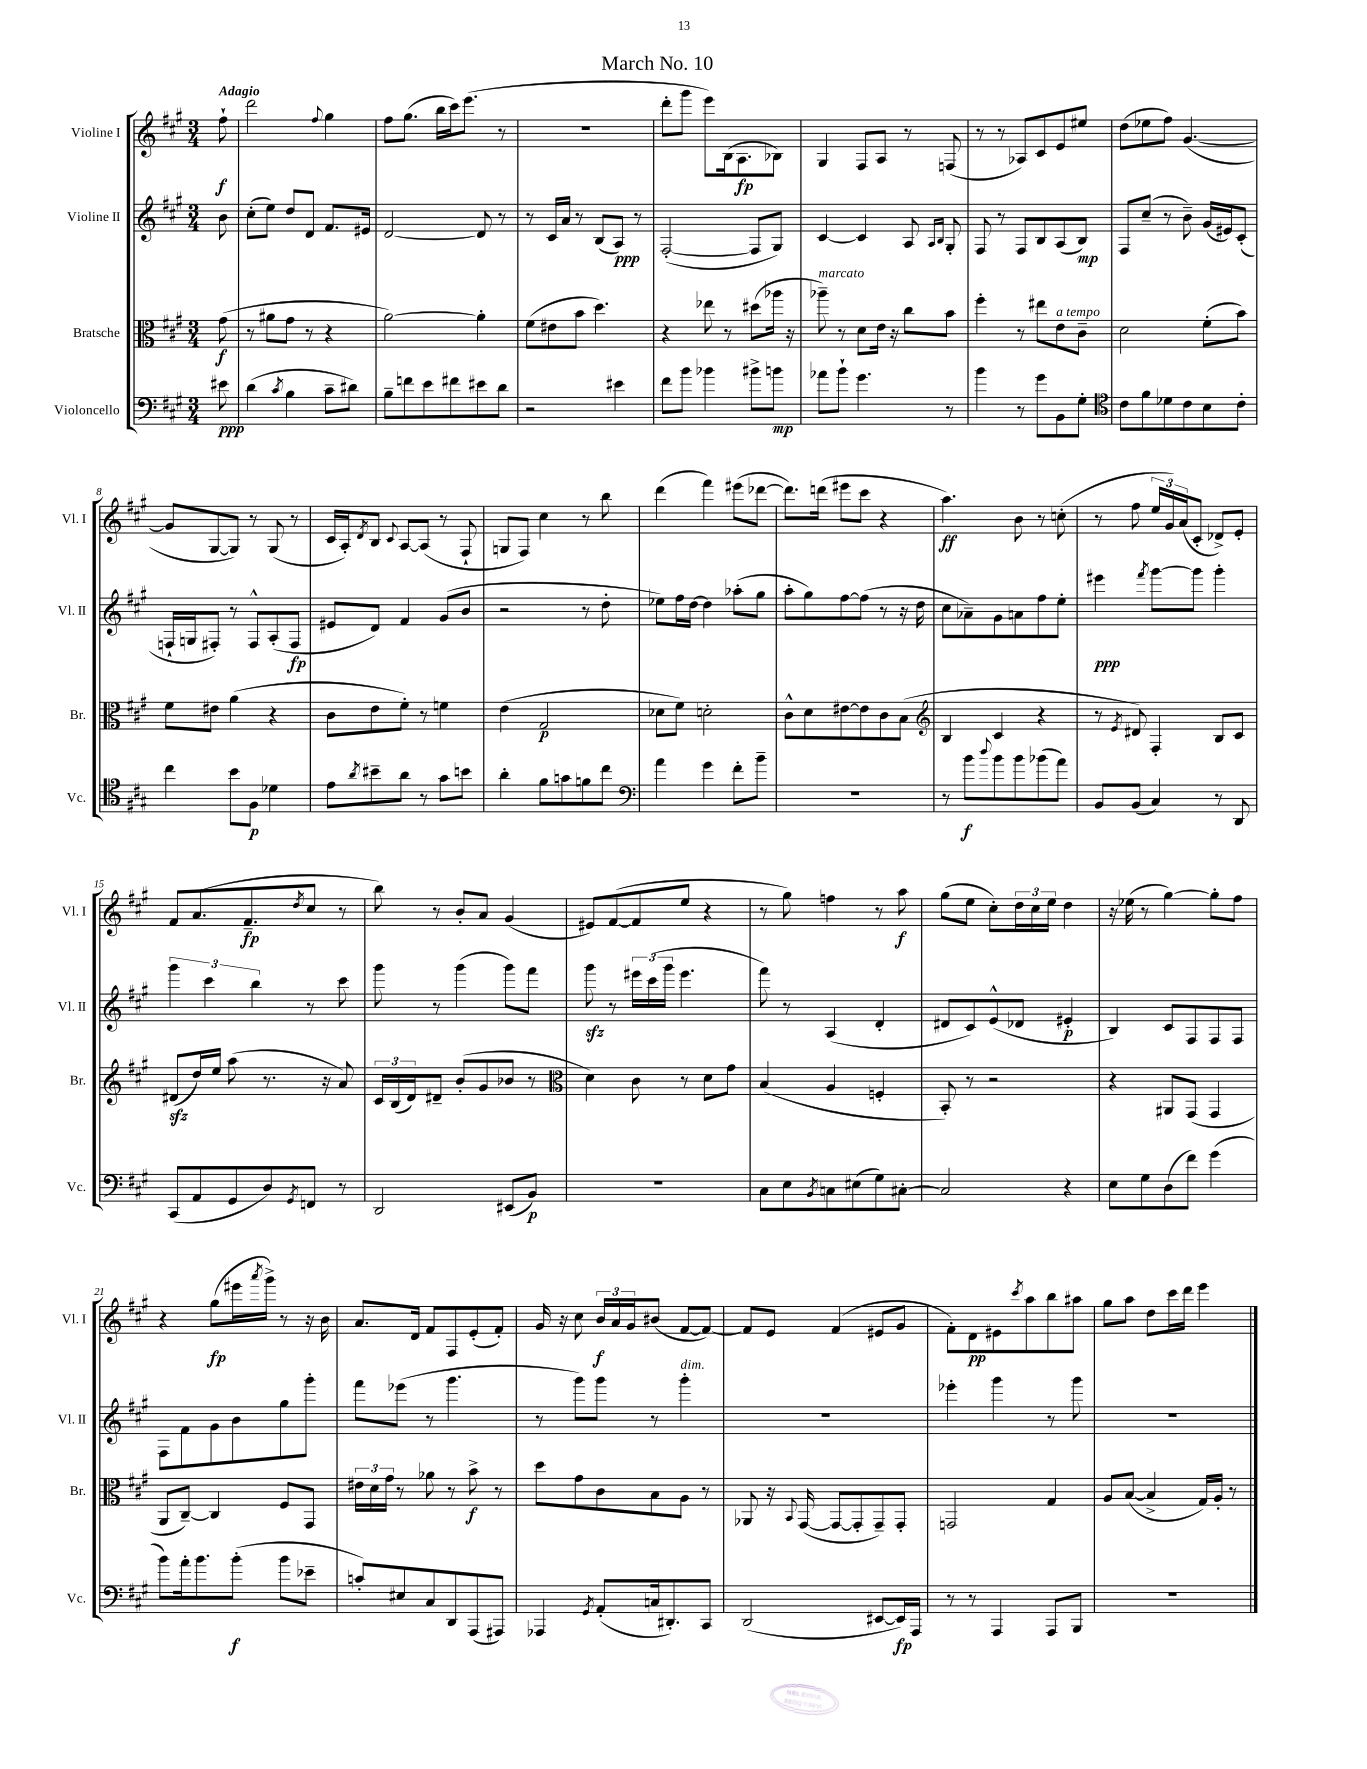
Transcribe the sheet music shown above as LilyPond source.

\header { title = "March No. 10" }
<<
\new StaffGroup <<
\new Staff = "s0" \with { instrumentName = "Violine I" shortInstrumentName = "Vl. I" } {
    \clef treble \key a \major \numericTimeSignature \time 3/4 \partial 8 \tempo "Adagio"
    fis''8-!\f |
    d'''2 \appoggiatura { fis''8 } gis''4 |
    fis''8 gis''8.( b''16 cis'''16) e'''8.( r8 |
    R2. |
    d'''8-. gis'''8 e'''8) b16( a8.\fp bes8) |
    gis4 fis8 a8 r8 f8( |
    r8 r8 aes8) cis'8 e'8 eis''8 |
    d''8( ees''8 fis''8) gis'4.~( |
    gis'8 gis8~ gis8) r8 gis8( r8 |
    cis'16 a16-.) \acciaccatura { d'8 } b8 \appoggiatura { cis'8 } a8~ a8( r8 fis8-! |
    g8 fis8) cis''4 r8 b''8 |
    d'''4( fis'''4) eis'''8( des'''8~ |
    des'''8.) d'''16( eis'''8 cis'''8 r4 |
    a''4.\ff) b'8 r8 c''8-.( |
    r8 fis''8 \tuplet 3/2 { e''16 gis'16) a'16( } cis'8-. des'8->) e'8-. |
    fis'8 a'8.( fis'8.--\fp \acciaccatura { d''8 } cis''8 r8 |
    b''8) r8 b'8-. a'8 gis'4( |
    eis'8) fis'8~( fis'8 e''8 r4 |
    r8 gis''8) f''4 r8 a''8\f |
    gis''8( e''8 cis''8-.) \tuplet 3/2 { d''16 cis''16 e''16 } d''4 |
    r16 ees''16( r8 gis''4~) gis''8-. fis''8 |
    r4 gis''8\fp( eis'''16 \acciaccatura { a'''8 } gis'''16->) r8 r16 b'16 |
    a'8. d'16 fis'8 fis8 e'8-.( fis'8-.) |
    gis'16 r16 cis''8 \tuplet 3/2 { b'16\f a'16 gis'16 } bis'8( fis'8~ fis'8~) |
    fis'8 e'8 fis'4( eis'8 gis'8 |
    fis'8-.) d'8\pp eis'8 \acciaccatura { cis'''8 } a''8 b''8 ais''8 |
    gis''8 a''8 d''8 cis'''16 d'''16 e'''4 \bar "|." |
}
\new Staff = "s1" \with { instrumentName = "Violine II" shortInstrumentName = "Vl. II" } {
    \clef treble \key a \major \numericTimeSignature \time 3/4 \partial 8
    b'8 |
    cis''8-.( e''8) d''8 d'8 fis'8. eis'16 |
    d'2~ d'8 r8 |
    r8 cis'16 a'16 r8 b8( a8\ppp) r8 |
    fis2~-.( fis8 gis8) |
    cis'4~ cis'4 a8 \grace { a16 b16 } gis8-. |
    fis8 r8 fis8 b8 a8( b8\mp) |
    fis8 cis''8--( r8 b'8--) gis'16( eis'16) cis'8-.( |
    f16-! g16 fis8-.) r8 fis8-^ a8-.( fis8\fp |
    eis'8 d'8) fis'4 gis'8( b'8 |
    r2 r8 d''8-. |
    ees''8) fis''16 d''16~ d''4 aes''8-.( gis''8 |
    a''8-. gis''8) fis''8~ fis''8( r8 r16 d''16 |
    cis''8 aes'8--) gis'8 a'8 fis''8 e''8-. |
    eis'''4\ppp \acciaccatura { fis'''8 } gis'''8~ gis'''8 gis'''4-. |
    \tuplet 3/2 { gis'''4 cis'''4 b''4 } r8 cis'''8 |
    gis'''8 r8 gis'''4( gis'''8) fis'''8 |
    gis'''8\sfz r8 \tuplet 3/2 { eis'''16 cis'''16( gis'''16 } eis'''4. |
    fis'''8) r8 a4( d'4-. |
    dis'8 cis'8) e'8-^( des'8 eis'4-.\p |
    b4) cis'8 fis8 fis8 fis8 |
    fis8 fis'8 gis'8 b'8 gis''8 gis'''8-. |
    fis'''8 ees'''8( r8 gis'''4. |
    r8 gis'''8) gis'''8 r8 gis'''4-.^\markup { \italic "dim." } |
    R2. |
    ees'''4-. gis'''4 r8 gis'''8 |
    R2. \bar "|." |
}
\new Staff = "s2" \with { instrumentName = "Bratsche" shortInstrumentName = "Br." } {
    \clef alto \key a \major \numericTimeSignature \time 3/4 \partial 8
    gis'8\f( |
    r8 ais'8 gis'8 r8 r4 |
    a'2~) a'4-. |
    fis'8( eis'8 b'8 d''4.) |
    r4 ees''8 r8 dis''8( aes''16 r16 |
    aes''8--^\markup { \italic "marcato" }) r8 d'8 e'16 r16 cis''8 b'8 |
    fis''4-. r8 eis''8 e'8^\markup { \italic "a tempo" } cis'8-- |
    d'2 fis'8-.( b'8) |
    fis'8 eis'8 a'4( r4 |
    cis'8 e'8 fis'8-.) r8 f'4 |
    e'4( gis2\p |
    des'8 fis'8) d'2-. |
    cis'8-^ d'8 eis'8~ eis'8 cis'8 b8( |
    \clef treble b4 cis'4 r4 |
    r8 \acciaccatura { e'8 } dis'8) fis4-. b8 cis'8 |
    dis'8\sfz( d''16) e''16 a''8( r8. r16 a'8) |
    \tuplet 3/2 { cis'16 b16( d'16) } dis'8-- b'8-.( gis'8 bes'8 r8 |
    \clef alto d'4) cis'8 r8 d'8 gis'8 |
    b4( a4 f4-. |
    b,8-.) r8 r2 |
    r4 ais,8 gis,8( gis,4 |
    a,8 cis8~--) cis4 fis8 gis,8 |
    \tuplet 3/2 { eis'16 d'16 gis'16 } r8 aes'8 r8 b'8->\f r8 |
    d''8 gis'8 cis'8 b8 a8 r8 |
    aes,8 r16 \appoggiatura { b,8 } gis,16~( gis,8~ gis,8-. gis,8--) gis,8-. |
    g,2 gis4 |
    a8 b8~( b4-> gis16) a16-. r8 \bar "|." |
}
\new Staff = "s3" \with { instrumentName = "Violoncello" shortInstrumentName = "Vc." } {
    \clef bass \key a \major \numericTimeSignature \time 3/4 \partial 8
    eis'8\ppp |
    d'4( \acciaccatura { cis'8 } b4 cis'8-- dis'8) |
    b8-- f'8 e'8 fis'8 eis'8 d'8 |
    r2 eis'4 |
    fis'8 b'8 bes'4 bis'8-> b'8\mp |
    aes'8 b'8-! gis'4. r8 |
    b'4 r8 gis'8 b,8 gis8-. |
    \clef tenor cis'8 fis'8 des'8 cis'8 b8 cis'8-. |
    cis''4 b'8 fis8\p des'4 |
    e'8 \acciaccatura { a'8 } bis'8-- a'8 r8 gis'8 b'8 |
    a'4-. fis'8 g'8 f'8 cis''8 |
    \clef bass a'4 gis'4 fis'8-. b'8-- |
    R2. |
    r8 b'8\f \appoggiatura { d''8 } b'8 b'8 bes'8( a'8) |
    b,8 b,8( cis4) r8 d,8 |
    cis,8( a,8 gis,8 d8) \acciaccatura { gis,8 } f,8 r8 |
    d,2 eis,8( b,8\p) |
    R2. |
    cis8 e8 \acciaccatura { b,8 } c8 eis8( gis8) cis8~-. |
    cis2 r4 |
    e8 gis8 d8( fis'8) gis'4( |
    b'8) a'16-. b'8. b'8-.\f( b'8 ees'8-- |
    c'8-.) eis8 cis8 d,8 a,,8( ais,,8) |
    aes,,4 \acciaccatura { gis,8 } a,8-.( c16 dis,8.-.) cis,8 |
    d,2( eis,8~ eis,16\fp) a,,16 |
    r8 r8 a,,4 a,,8 b,,8 |
    R2. \bar "|." |
}
>>
>>
